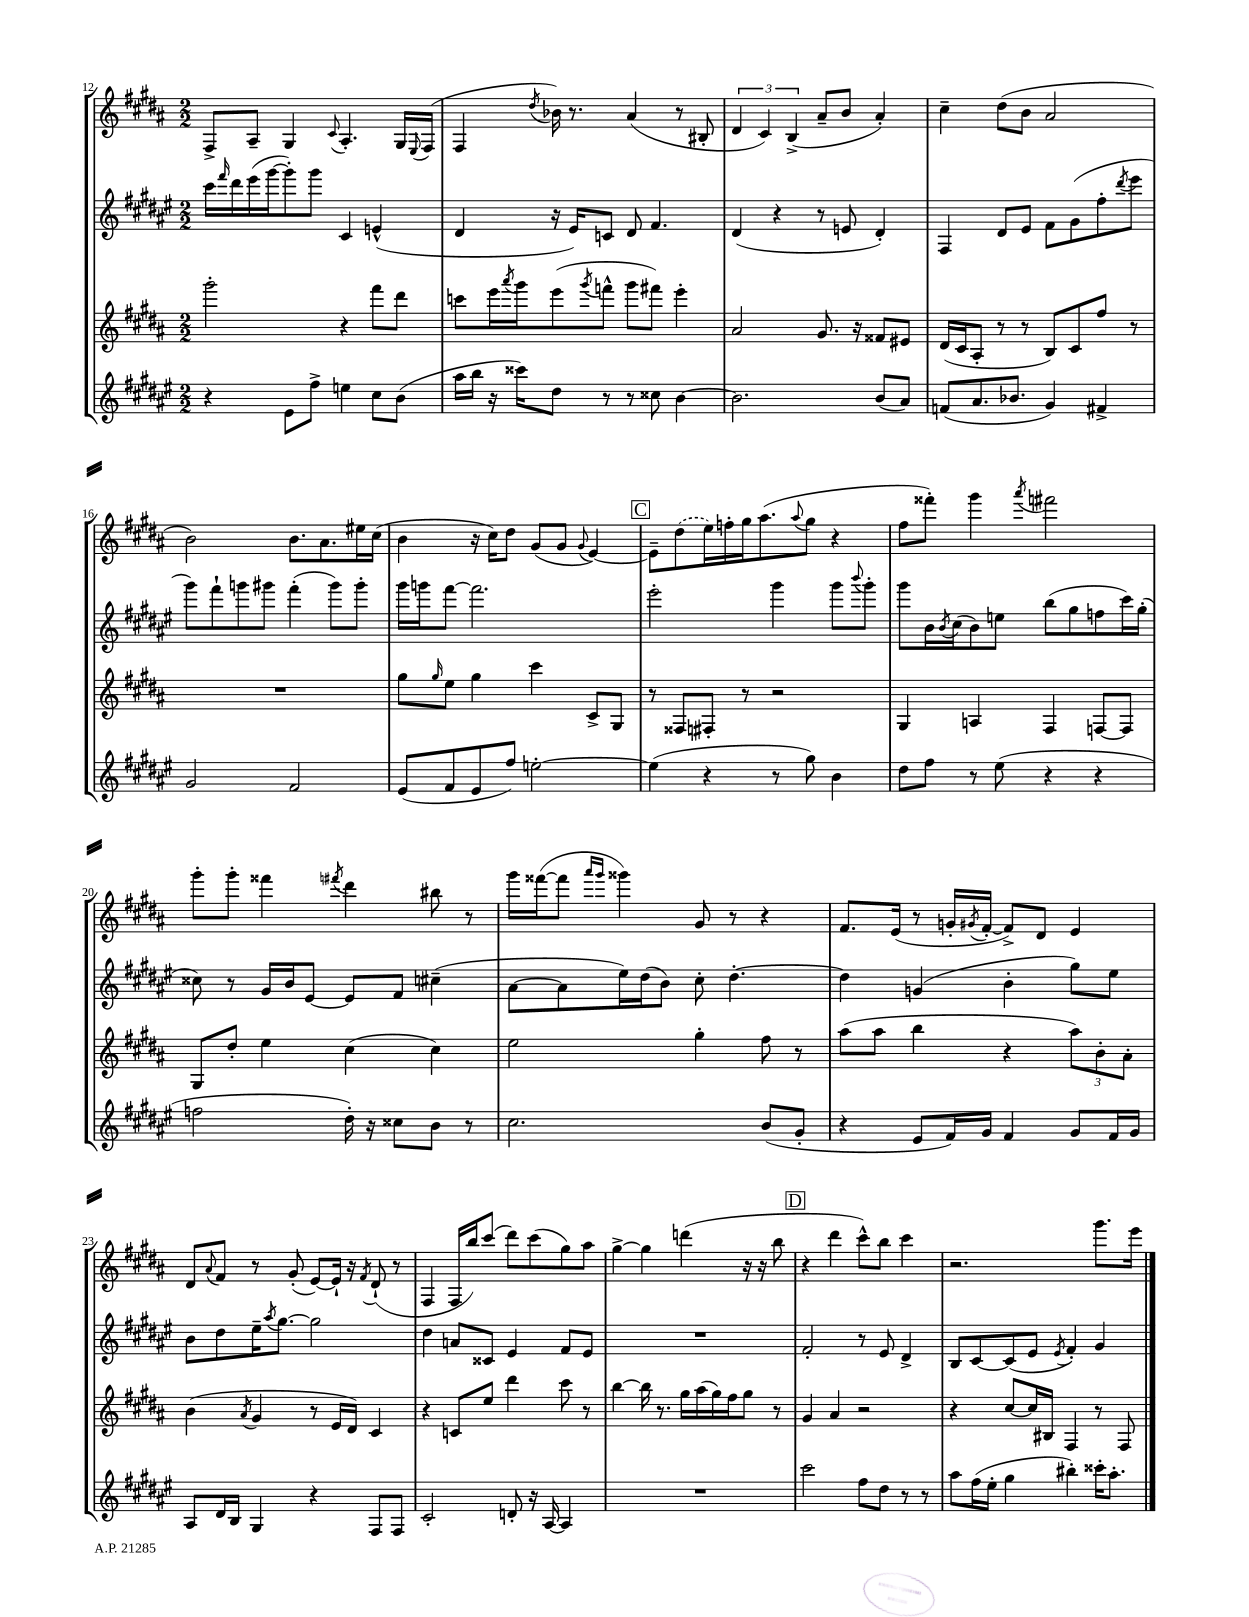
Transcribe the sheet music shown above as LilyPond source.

<<
\new StaffGroup <<
\new Staff = "s0" {
    \clef treble \key b \major \numericTimeSignature \time 2/2
    fis8-> ais8-- gis4 \appoggiatura { cis'8 } ais4.-. gis16 \appoggiatura { e8 } fis16( |
    fis4 \acciaccatura { dis''8 } bes'16) r8. ais'4( r8 bis8-. |
    \tuplet 3/2 { dis'4 cis'4) b4->( } ais'8-- b'8 ais'4-.) |
    cis''4-- dis''8( b'8 ais'2 |
    b'2) b'8. ais'8. eis''16 cis''16( |
    b'4 r16 cis''16) dis''8 gis'8( gis'8 \appoggiatura { gis'8 } e'4~) |
    \mark \markup { \box "C" } e'8-- \once \slurDashed dis''8( e''16) f''16-. gis''16 ais''8.( \appoggiatura { ais''8 } gis''8 r4 |
    fis''8 fisis'''8-.) gis'''4 \acciaccatura { ais'''8 } fis'''2 |
    gis'''8-. gis'''8-. fisis'''4 \acciaccatura { fis'''8 } dis'''4 bis''8 r8 |
    gis'''16 fisis'''16~( fisis'''8 \grace { ais'''16 gis'''16 } gisis'''4) gis'8 r8 r4 |
    fis'8. e'16( r8 g'16-. \acciaccatura { gis'8 } fis'16~-. fis'8->) dis'8 e'4 |
    dis'8 \appoggiatura { ais'8 } fis'8 r8 gis'8-.( e'8~) e'16-! r16 \acciaccatura { fis'8 } dis'8-!( r8 |
    fis4 fis16 b''16) cis'''8( dis'''8) cis'''8( gis''8) ais''8 |
    gis''4~-> gis''4 d'''4( r16 r16 b''8 |
    \mark \markup { \box "D" } r4 dis'''4 cis'''8-^) b''8 cis'''4 |
    r2. gis'''8. e'''16 \bar "|." |
}
\new Staff = "s1" {
    \clef treble \key fis \major \numericTimeSignature \time 2/2
    cis'''16 \grace { fis'''16 } dis'''16 eis'''16( gis'''16~ gis'''8-.) gis'''8 cis'4 e'4-^( |
    dis'4 r16 eis'16) c'8 dis'8 fis'4. |
    dis'4( r4 r8 e'8 dis'4-.) |
    fis4 dis'8 eis'8 fis'8 gis'8( fis''8-. \acciaccatura { dis'''8 } eis'''8 |
    gis'''8) fis'''8-! g'''8 gis'''8 fis'''4-.( gis'''8) gis'''8-. |
    gis'''16 g'''16 fis'''8~ fis'''2. |
    \mark \markup { \box "C" } eis'''2-. gis'''4 gis'''8 \appoggiatura { b'''8 } gis'''8-. |
    gis'''8 b'16 \acciaccatura { b'8 } cis''16( b'8) e''8 b''8( gis''8 f''8 cis'''16) gis''16-.( |
    cisis''8) r8 gis'16 b'16 eis'8~ eis'8 fis'8 cis''4--( |
    ais'8~ ais'8 eis''16) dis''16( b'8) cis''8-. dis''4.~-. |
    dis''4 g'4( b'4-. gis''8) eis''8 |
    b'8 dis''8 eis''16-- \acciaccatura { ais''8 } gis''8.~ gis''2 |
    dis''4 a'8 cisis'8 eis'4 fis'8 eis'8 |
    R1 |
    \mark \markup { \box "D" } fis'2-. r8 eis'8 dis'4-> |
    b8 cis'8~ cis'8( eis'8 \acciaccatura { eis'8 } fis'4-.) gis'4 \bar "|." |
}
\new Staff = "s2" {
    \clef treble \key b \major \numericTimeSignature \time 2/2
    gis'''2-. r4 fis'''8 dis'''8 |
    c'''8 e'''16 \acciaccatura { ais'''8 } gis'''16 e'''8( \acciaccatura { gis'''8 } f'''8-^ gis'''8 fis'''8) e'''4-. |
    ais'2 gis'8. r16 fisis'8 eis'8 |
    dis'16( cis'16 ais8-. r8 r8 b8) cis'8 fis''8 r8 |
    R1 |
    gis''8 \grace { gis''16 } e''8 gis''4 cis'''4 cis'8-> gis8 |
    \mark \markup { \box "C" } r8 fisis8 fis8-. r8 r2 |
    gis4 a4 fis4 f8~ f8 |
    gis8 dis''8-. e''4 cis''4( cis''4) |
    e''2 gis''4-. fis''8 r8 |
    ais''8( ais''8 b''4 r4 \tuplet 3/2 { ais''8) b'8-. ais'8-. } |
    b'4( \acciaccatura { ais'8 } gis'4 r8 e'16 dis'16) cis'4 |
    r4 c'8 e''8 dis'''4 cis'''8 r8 |
    b''4~ b''16 r8. gis''16 ais''16( gis''16) fis''16 gis''8 r8 |
    \mark \markup { \box "D" } gis'4 ais'4 r2 |
    r4 cis''8~ cis''16 bis16 fis4 r8 fis8 \bar "|." |
}
\new Staff = "s3" {
    \clef treble \key fis \major \numericTimeSignature \time 2/2
    r4 eis'8 fis''8-> e''4 cis''8 b'8( |
    ais''16 b''16 r16 cisis'''16) dis''8 r8 r8 cisis''8 b'4~ |
    b'2. b'8( ais'8) |
    f'8( ais'8. bes'8. gis'4) fis'4-> |
    gis'2 fis'2 |
    eis'8( fis'8 eis'8 fis''8) e''2~-. |
    \mark \markup { \box "C" } e''4( r4 r8 gis''8) b'4 |
    dis''8 fis''8 r8 eis''8( r4 r4 |
    f''2 dis''16-.) r16 cisis''8 b'8 r8 |
    cis''2. b'8( gis'8-. |
    r4 eis'8 fis'16) gis'16 fis'4 gis'8 fis'16 gis'16 |
    ais8 dis'16 b16 gis4 r4 fis8 fis8 |
    cis'2-. d'8-. r16 ais16~ ais4 |
    R1 |
    \mark \markup { \box "D" } cis'''2 fis''8 dis''8 r8 r8 |
    ais''8 fis''16( eis''16-. gis''4 bis''4-.) cisis'''16-. ais''8.-. \bar "|." |
}
>>
>>
\layout { \context { \Score currentBarNumber = #12 } }
